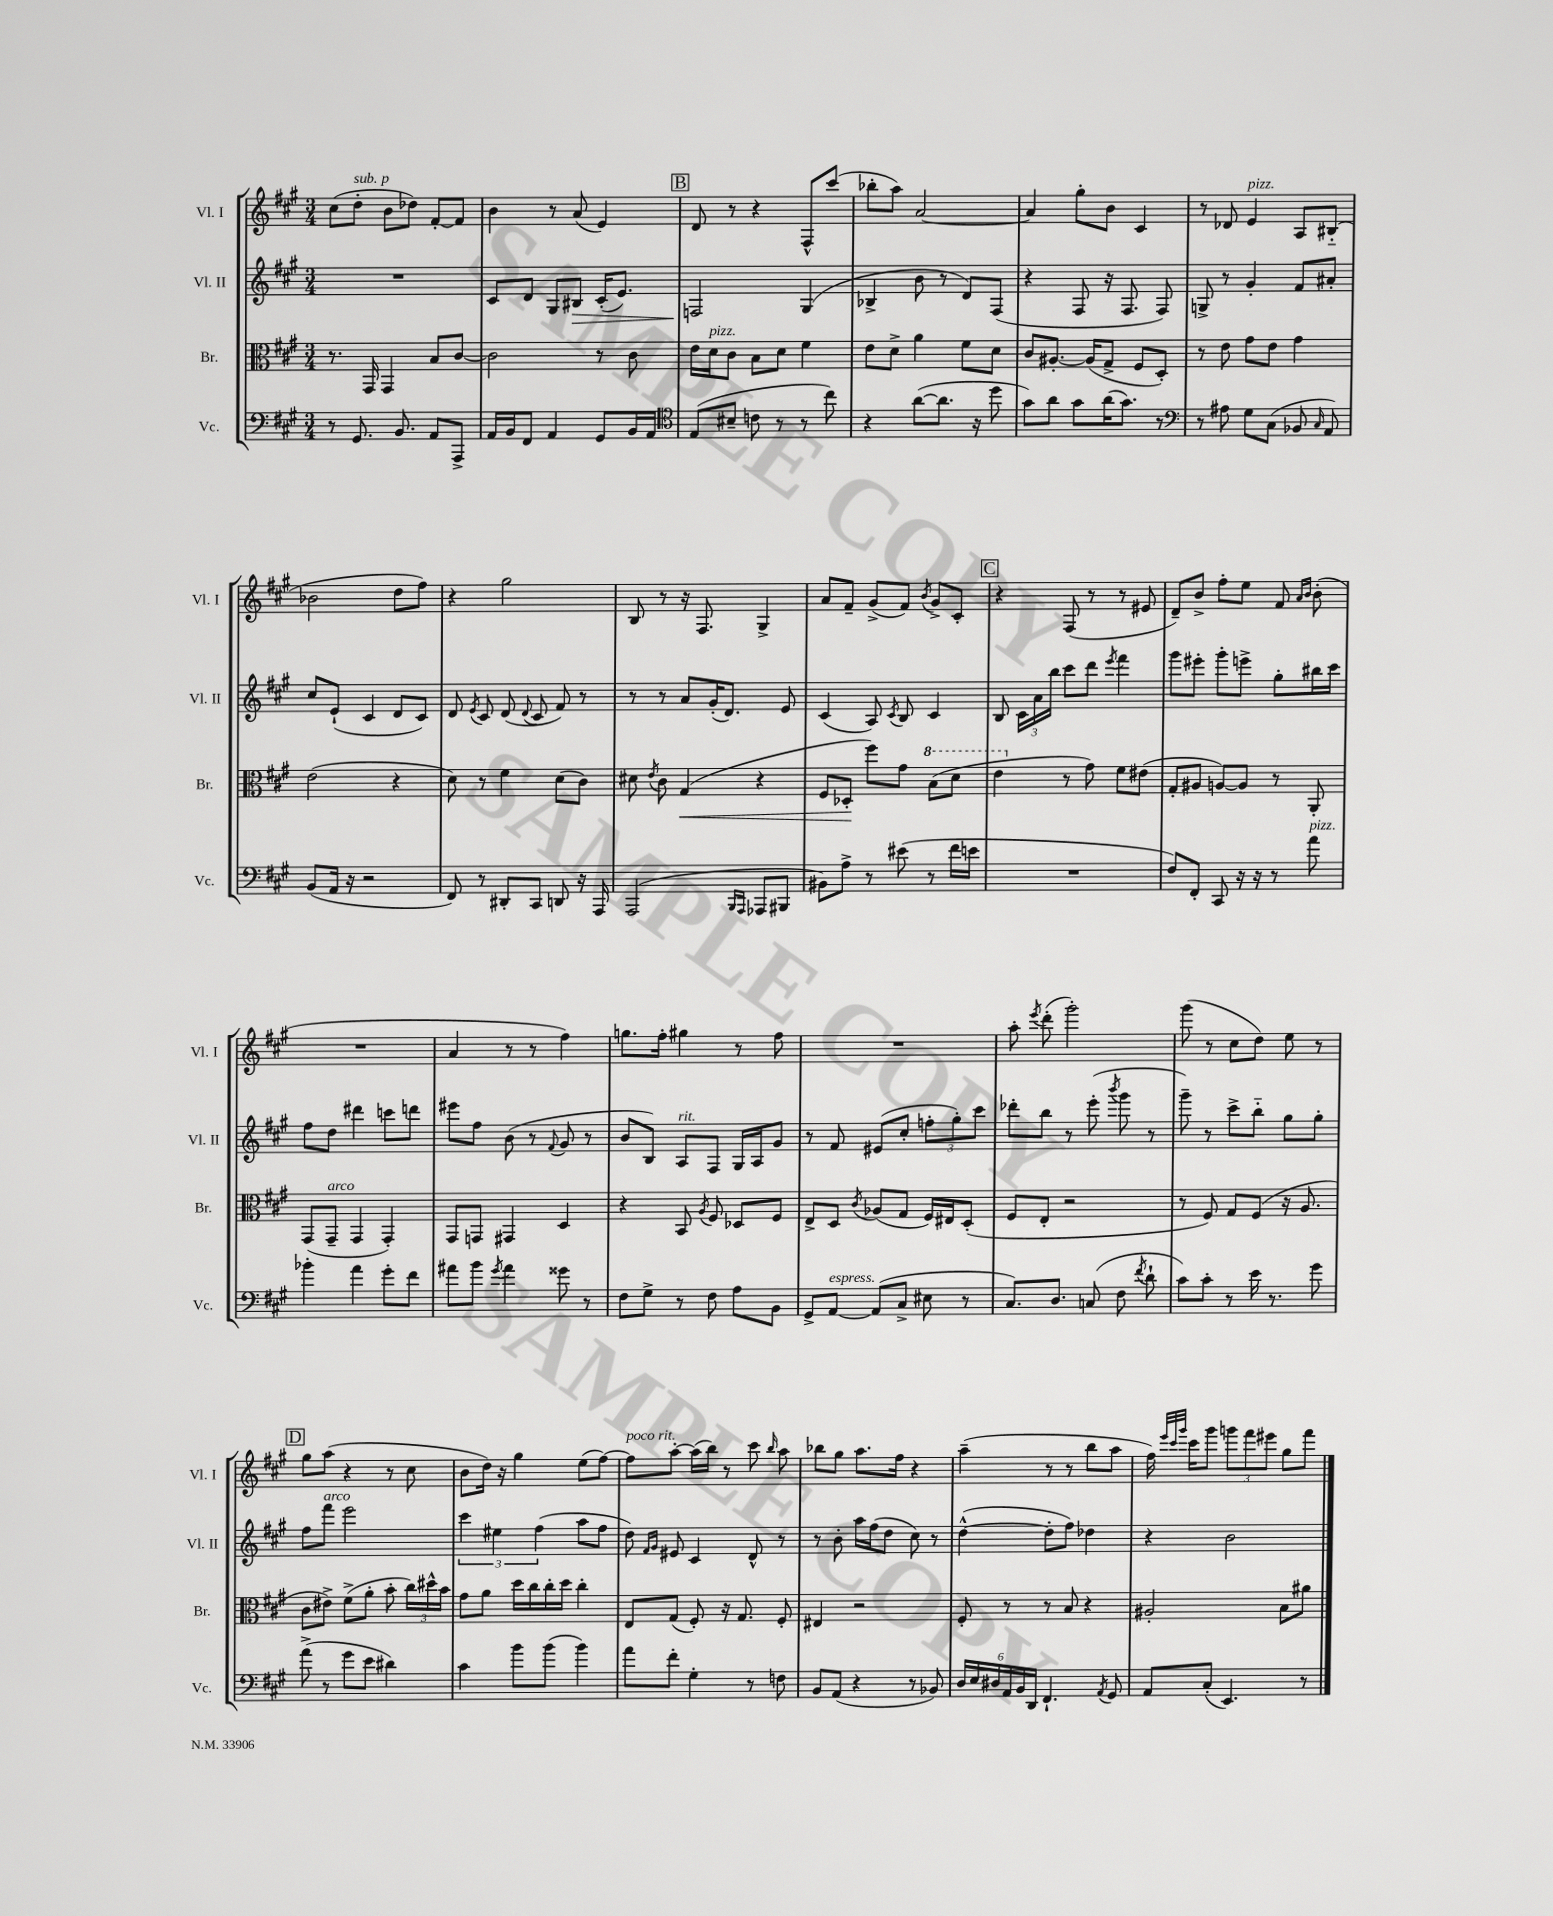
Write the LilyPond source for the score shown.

<<
\new StaffGroup <<
\new Staff = "s0" \with { instrumentName = "Vl. I" shortInstrumentName = "Vl. I" } {
    \clef treble \key a \major \numericTimeSignature \time 3/4
    \autoBeamOff cis''8[( d''8]-.^\markup { \italic "sub. p" } b'8[ des''8]) fis'8[~-. fis'8] |
    b'4 r8 a'8( e'4) |
    \mark \markup { \box "B" } d'8 r8 r4 fis8[-^ cis'''8]( |
    bes''8[-. a''8]) a'2~ |
    a'4 gis''8[-. b'8] cis'4 |
    r8 des'8 e'4^\markup { \italic "pizz." } a8[ bis8]-_( |
    bes'2 d''8[ fis''8]) |
    r4 gis''2 |
    b8 r8 r16 fis8. gis4-> |
    a'8[ fis'8]-- gis'8[->( fis'8]) \acciaccatura { b'8 } gis'8[-> cis'8]-. |
    \mark \markup { \box "C" } r4 fis8( r8 r8 eis'8 |
    d'8[--) b'8]-> fis''8[-. e''8] fis'8 \grace { a'16[ b'16] } b'8-.( |
    R2. |
    a'4 r8 r8 fis''4) |
    g''8.[ fis''16]-. gis''4 r8 fis''8 |
    R2. |
    a''8-. \acciaccatura { e'''8 } d'''8-.( gis'''2-.) |
    gis'''8( r8 cis''8[ d''8]) e''8 r8 |
    \mark \markup { \box "D" } gis''8[ a''8]( r4 r8 cis''8 |
    b'8[ d''16]) r16 gis''4 e''8[( fis''8]~) |
    fis''8[^\markup { \italic "poco rit." } a''8]~-. a''16[( b''16]) r8 cis'''8 \grace { b''16 } a''8 |
    bes''8[ gis''8] a''8.[ fis''16] r4 |
    a''4--( r8 r8 b''8[ a''8] |
    fis''16) \grace { e'''32[ cis'''32 gis'''32] } cis'''16[ gis'''8] \tuplet 3/2 { g'''8[ fis'''8 eis'''8] } gis''8[ fis'''8] \bar "|." |
}
\new Staff = "s1" \with { instrumentName = "Vl. II" shortInstrumentName = "Vl. II" } {
    \clef treble \key a \major \numericTimeSignature \time 3/4
    \autoBeamOff R2. |
    cis'8[ d'8] gis8[ bis8]\> cis'16[-.( e'8.]) |
    \mark \markup { \box "B" } f2\! gis4( |
    bes4-> b'8 r8 d'8[) fis8]( |
    r4 fis8 r16 fis8. fis8) |
    g8-> r8 gis'4-. fis'8[ ais'8]-. |
    cis''8[ e'8]-!( cis'4 d'8[ cis'8]) |
    d'8 \acciaccatura { e'8 } cis'8 d'8( \appoggiatura { d'8 } cis'8 fis'8) r8 |
    r8 r8 a'8[ gis'16-.( d'8.]) e'8 |
    cis'4( a8) \acciaccatura { cis'8 } b8 cis'4 |
    \mark \markup { \box "C" } b8 \tuplet 3/2 { cis'16[ a'16 b''16] } cis'''8[ d'''8] \acciaccatura { e'''8 } fis'''4 |
    gis'''8[ eis'''8]-. gis'''8[-. e'''8]-> gis''8[-. bis''16 cis'''16] |
    fis''8[ d''8] dis'''4 c'''8[ d'''8] |
    eis'''8[ fis''8] b'8( r8 \appoggiatura { fis'8 } gis'8 r8 |
    b'8[ b8]) a8[^\markup { \italic "rit." } fis8] gis16[ a16 gis'8] |
    r8 fis'8 eis'8[( cis''8]-. \tuplet 3/2 { f''8[-. gis''8-.) cis'''8] } |
    des'''8[-. b''8] r8 e'''8-.( \acciaccatura { b'''8 } gis'''8 r8 |
    gis'''8--) r8 cis'''8[-> b''8]-_ gis''8[ gis''8]-. |
    \mark \markup { \box "D" } fis''8[ fis'''8]^\markup { \italic "arco" } e'''2 |
    \tuplet 3/2 { cis'''4 eis''4 fis''4( } a''8[ fis''8] |
    d''8) \grace { fis'16[ gis'16] } eis'8 cis'4 d'8-^ r8 |
    r8 b'8-. a''16[ fis''16( d''8] cis''8) r8 |
    d''4~-^( d''8[-. fis''8]) des''4 |
    r4 b'2 \bar "|." |
}
\new Staff = "s2" \with { instrumentName = "Br." shortInstrumentName = "Br." } {
    \clef alto \key a \major \numericTimeSignature \time 3/4
    \autoBeamOff r8. gis,16 gis,4 b8[ cis'8]~ |
    cis'2 r8 cis'8 |
    \mark \markup { \box "B" } e'16[ d'16^\markup { \italic "pizz." } cis'8] b8[ d'8] fis'4 |
    e'8[ d'8]-> a'4 fis'8[ d'8] |
    cis'8[ ais8.]~-. ais16[( gis8]-> fis8[ d8]-.) |
    r8 e'8 gis'8[ e'8] gis'4 |
    e'2( r4 |
    d'8) r8 fis'4 d'8[( cis'8]) |
    dis'8 \acciaccatura { e'8 } cis'8 gis4\<( r4 |
    fis8[ des8]-.\! fis''8[) gis'8] \ottava #1 b'8[( d''8] |
    \mark \markup { \box "C" } e''4 \ottava #0 r8 gis'8) fis'8[ eis'8]( |
    gis8[-. ais8] a8[~) a8] r8 a,8-. |
    gis,8[( gis,8]--^\markup { \italic "arco" } gis,4 gis,4-.) |
    gis,8[ g,8] gis,4 d4 |
    r4 b,8 \acciaccatura { a8 } fis8 des8[ fis8] |
    e8[-> d8] \acciaccatura { cis'8 } aes8[( gis8] fis16[) eis16 d8]-.( |
    fis8[ e8]-. r2 |
    r8 fis8) gis8[ fis8]( r16 a8. |
    \mark \markup { \box "D" } cis'8[ eis'8]->) fis'8[->( a'8]-. b'8-. \tuplet 3/2 { cis''16[) dis''16-^ b'16] } |
    gis'8[ a'8] d''16[ cis''16 cis''16-. d''16] cis''4-. |
    e8[ gis8]( fis8-.) r16 gis8. fis8-. |
    eis4 r2 |
    fis8-. r8 r8 b8 r4 |
    ais2-. b8[ ais'8] \bar "|." |
}
\new Staff = "s3" \with { instrumentName = "Vc." shortInstrumentName = "Vc." } {
    \clef bass \key a \major \numericTimeSignature \time 3/4
    \autoBeamOff r8 gis,8. b,8. a,8[ a,,8]-> |
    a,16[ b,16 fis,8] a,4 gis,8[ b,16 a,16] |
    \mark \markup { \box "B" } \clef tenor e8[( bis8]-- c'8 r8 r8 cis''8) |
    r4 a'8[~( a'8.] r16 d''8 |
    gis'8[) a'8] gis'8[ a'16( gis'8.]) r8 |
    \clef bass r8 ais8 gis8[ cis8]( bes,8 \grace { cis16 } a,8) |
    b,8[( a,16] r16 r2 |
    fis,8) r8 dis,8[-. cis,8] d,8 r16 a,,16 |
    a,,2( \grace { b,,16[ a,,16] } aes,,8[ bis,,8] |
    bis,8[) a8]-> r8 eis'8( r8 fis'16[ e'16] |
    \mark \markup { \box "C" } R2. |
    fis8[) fis,8]-. cis,8 r16 r16 r8 a'8^\markup { \italic "pizz." } |
    bes'4-. a'4 gis'8[-. fis'8] |
    ais'8[ b'8] \acciaccatura { gis'8 } ais'4 gisis'8 r8 |
    fis8[ gis8]-> r8 fis8 a8[ b,8] |
    gis,8[-> a,8]~^\markup { \italic "espress." } a,8[( cis8]-> eis8 r8 |
    cis8.[) d8.] c8( fis8 \acciaccatura { fis'8 } d'8-! |
    cis'8[) cis'8]-. r8 e'16 r8. gis'8 |
    \mark \markup { \box "D" } a'8->( r8 gis'8[ e'8] dis'4) |
    cis'4 b'8[ b'8]( b'4) |
    a'8[ fis'8]-. gis4-. r8 f8 |
    b,8[ a,8]( r4 r8 bes,8) |
    \tuplet 6/4 { d16[ e16 dis16 a,16 b,16 d,16] } fis,4.-! \acciaccatura { a,8 } gis,8 |
    a,8[ cis8]-.( e,4.) r8 \bar "|." |
}
>>
>>
\layout { \context { \Score \remove "Bar_number_engraver" } }
